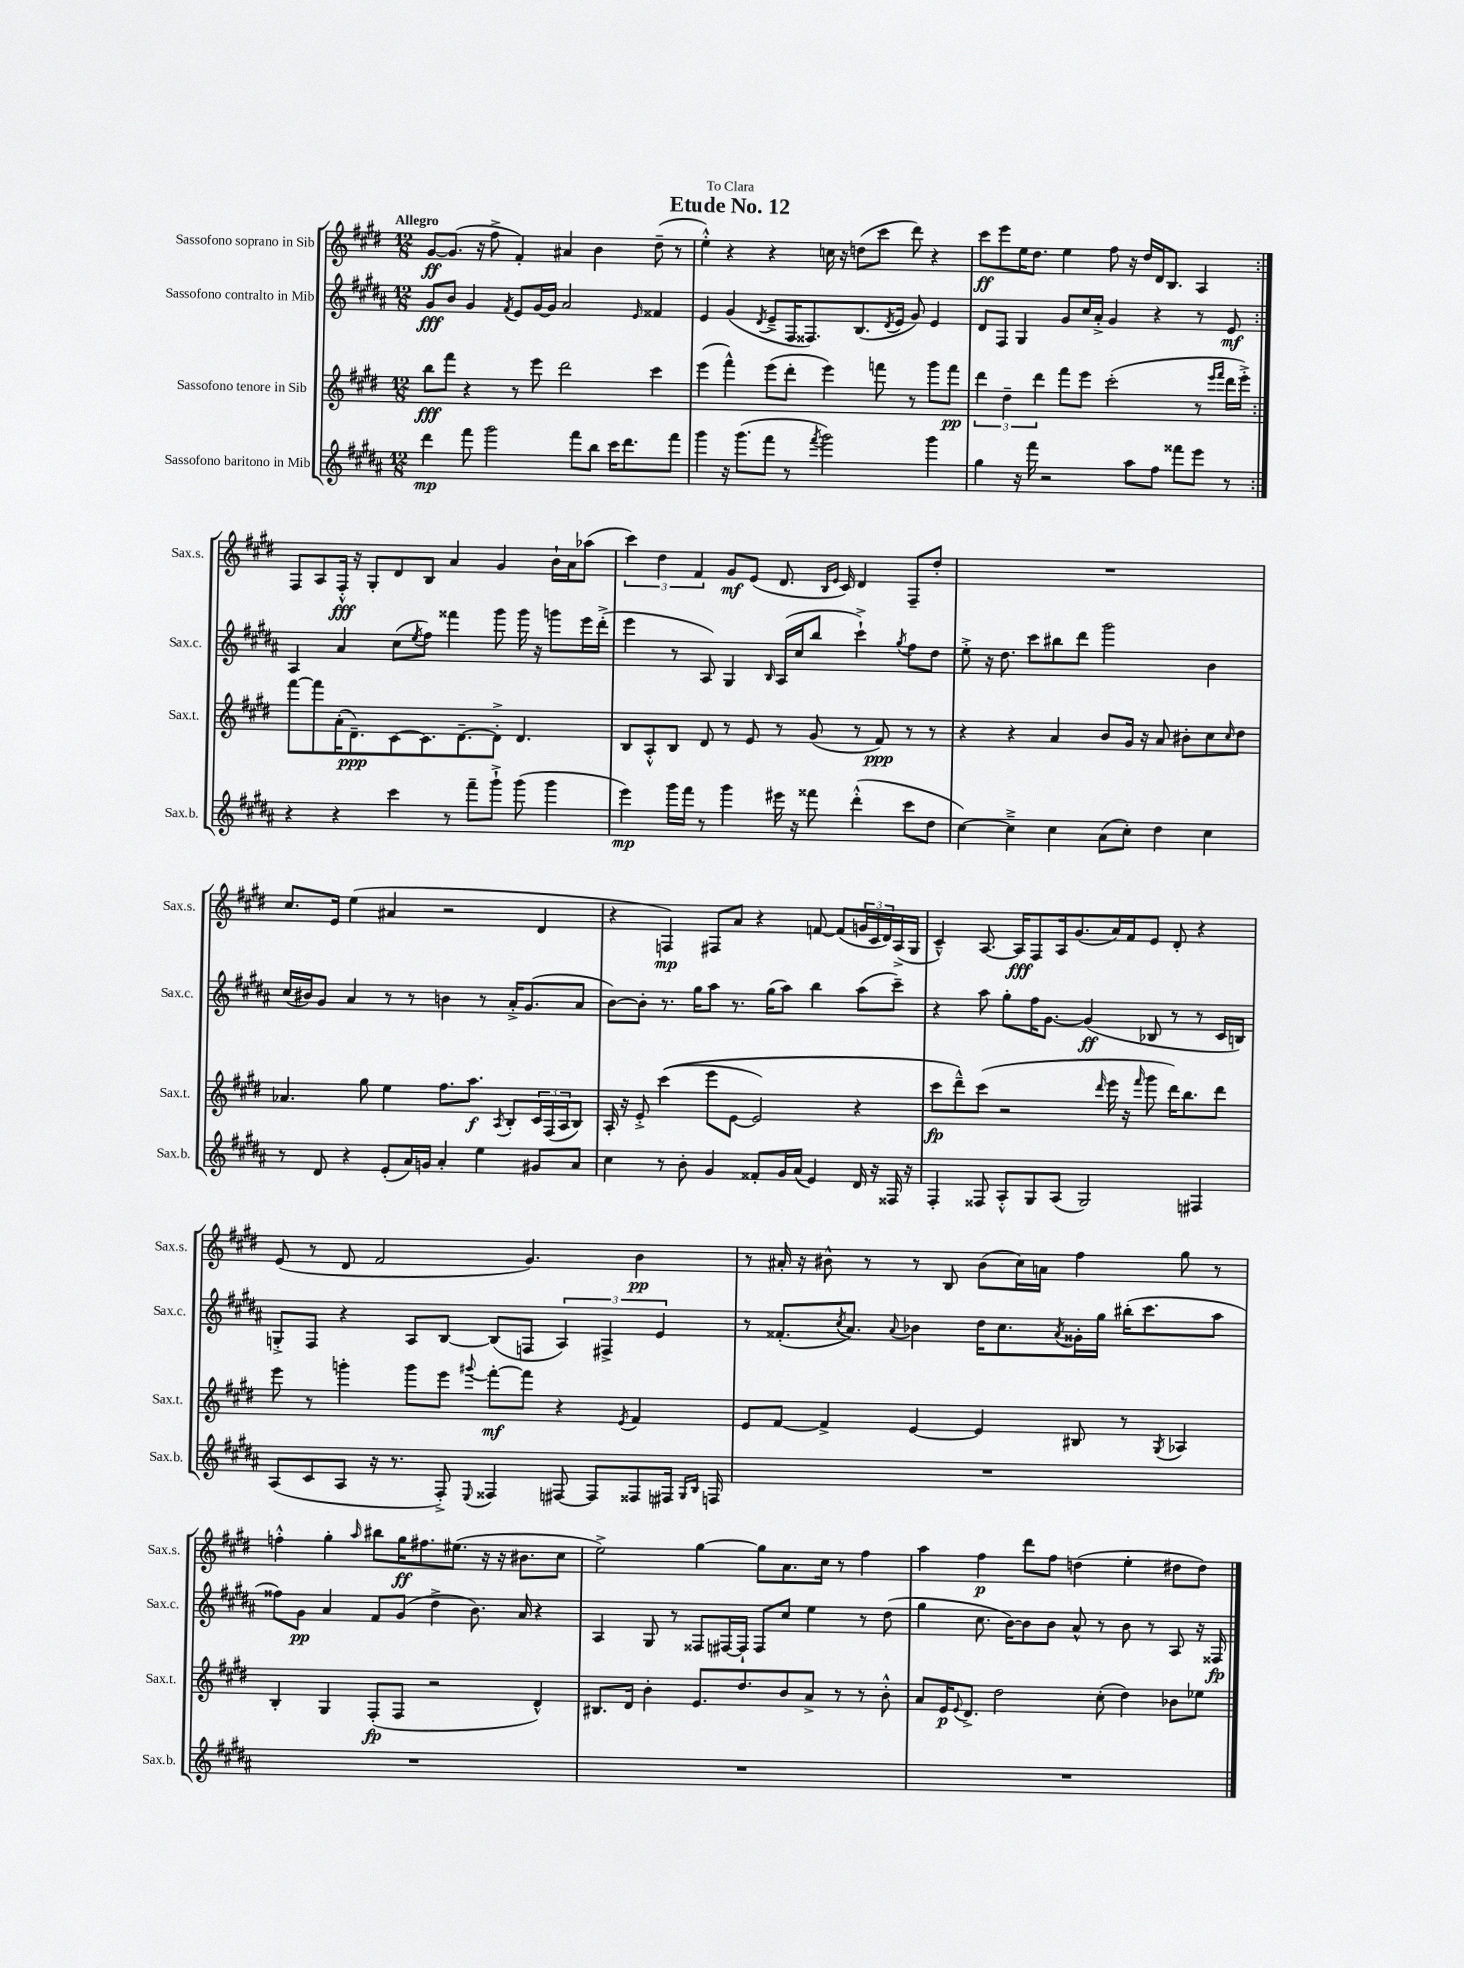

**kern	**dynam	**kern	**dynam	**kern	**dynam	**kern	**dynam
*part4	*part4	*part3	*part3	*part2	*part2	*part1	*part1
*staff4	*staff4	*staff3	*staff3	*staff2	*staff2	*staff1	*staff1
*I"Sassofono baritono in Mib	*	*I"Sassofono tenore in Sib	*	*I"Sassofono contralto in Mib	*	*I"Sassofono soprano in Sib	*
*I'Sax.b.	*	*I'Sax.t.	*	*I'Sax.c.	*	*I'Sax.s.	*
*clefG2	*	*clefG2	*	*clefG2	*	*clefG2	*
*k[f#c#g#d#a#]	*	*k[f#c#g#d#]	*	*k[f#c#g#d#a#]	*	*k[f#c#g#d#]	*
*M12/8	*	*M12/8	*	*M12/8	*	*M12/8	*
=1	=1	=1	=1	=1	=1	=1	=1
!	!	!	!	!	!	!LO:TX:a:B:t=Allegro	!
4ddd#\	mp	8bb\L	fff	8g#/L	fff	[8g#/L	ff
.	.	8fff#\J	.	8b/J	.	(8.g#/J]	.
8fff#\	.	4r	.	4g#/	.	.	.
.	.	.	.	.	.	16r	.
2ggg#\	.	.	.	.	.	8ff#^\	.
.	.	.	.	8qf#/	.	.	.
.	.	8r	.	8e/L	.	4f#'/)	.
.	.	8eee\	.	[16g#/L	.	.	.
.	.	.	.	16g#/JJ]	.	.	.
.	.	2ddd#\	.	2a#/	.	4a#X/	.
8fff#\L	.	.	.	.	.	.	.
8bb\J	.	.	.	.	.	4b\	.
16ccc#\KL	.	.	.	.	.	.	.
8.ddd#\	.	.	.	.	.	.	.
.	.	.	.	16qqe/	.	.	.
.	.	4ccc#\	.	4f##X/	.	(8dd#~\	.
8fff#\J	.	.	.	.	.	8r	.
=2	=2	=2	=2	=2	=2	=2	=2
4ggg#\	.	(4eee\	.	4e/	.	4ee'^^\)	.
16r	.	4fff#^^\)	.	(4g#/	.	4r	.
(8.ggg#\L	.	.	.	.	.	.	.
.	.	.	.	8qd#/	.	.	.
8fff#\J	.	(8eee\L	.	8e~^/L	.	4r	.
8r	.	8ddd#'\J	.	16F#/K	.	.	.
.	.	.	.	8.F##X/)	.	.	.
8qfff#/	.	.	.	.	.	.	.
2ggg#\)	.	4eee\)	.	.	.	16ccn\	.
.	.	.	.	.	.	16r	.
.	.	.	.	(8.B/	.	(8ddn\L	.
.	.	8fffn\	.	.	.	8ccc#\J	.
.	.	.	.	8qd#/	.	.	.
.	.	.	.	16e/Jk	.	.	.
.	.	8r	.	8g#/)	.	8ddd#\)	.
4ggg#\	.	8ggg#\L	.	4e/	.	4r	.
.	.	8fff\J	pp	.	.	.	.
=3	=3	=3	=3	=3	=3	=3	=3
4gg#\	.	6ddd#\	.	8d#/L	.	8ccc#\L	ff
.	.	.	.	8F#/J	.	8eee\	.
.	.	6dd#~\	.	.	.	.	.
16r	.	.	.	4G#/	.	16ee\K	.
16fff#\	.	.	.	.	.	8.dd#\J	.
.	.	6ddd#\	.	.	.	.	.
2r	.	.	.	.	.	.	.
.	.	8fff#\L	.	8g#/L	.	4ee\	.
.	.	8eee\J	.	16cc#/L	.	.	.
.	.	.	.	16a#'^/JJ	.	.	.
.	.	(2ccc#'\	.	4g#/	.	8ff#\	.
8aa#\L	.	.	.	.	.	16r	.
.	.	.	.	.	.	16dd#/LL	.
8ff#\J	.	.	.	4r	.	16d#/J	.
.	.	.	.	.	.	8.B/J	.
8fff##X\L	.	.	.	.	.	.	.
8eee\J	.	8r	.	8r	.	4A/	.
.	.	16qqeee/LL	.	.	.	.	.
.	.	16qqfff#/JJ	.	.	.	.	.
8r	.	16ddd#\LL	.	8e/	mf	.	.
.	.	16eee'^\JJ)	.	.	.	.	.
!!LO:LB:g=z
=4:|!	=4:|!	=4:|!	=4:|!	=4:|!	=4:|!	=4:|!	=4:|!
4r	.	[8fff#\L	.	4A#/	.	8F#/L	.
.	.	8fff#\]	.	.	.	8A/	.
4r	.	(16a'\K	.	4a#/	.	16F#'^^/Jk	fff
.	.	8.d#~\)	ppp	.	.	16r	.
.	.	.	.	.	.	8G#'/L	.
4ccc#\	.	[8c#\	.	(8cc#\L	.	8d#/	.
.	.	.	.	8qee/	.	.	.
.	.	8.c#\]	.	8ff#\J)	.	8B/J	.
8r	.	.	.	4fff##X\	.	4a/	.
.	.	[8.d#~\	.	.	.	.	.
8fff#~\L	.	.	.	.	.	.	.
8ggg#`^\J	.	8d#'^\J]	.	8ggg#\	.	4g#/	.
(8ggg#\	.	4.d#/	.	16ggg#\	.	.	.
.	.	.	.	16r	.	.	.
4ggg#\	.	.	.	8gggn\L	.	16b`\LL	.
.	.	.	.	.	.	16a\J	.
.	.	.	.	16eee\L	.	(8aa-X\J	.
.	.	.	.	(16ddd#'^\JJ	.	.	.
=5	=5	=5	=5	=5	=5	=5	=5
4eee\)	mp	8B/L	.	4eee\	.	6ccc#\)	.
.	.	8A'^^/	.	.	.	.	.
.	.	.	.	.	.	6dd#\	.
16ggg#\LL	.	8B/J	.	8r	.	.	.
16fff#\JJ	.	.	.	.	.	.	.
.	.	.	.	.	.	6f#/	.
8r	.	8d#/	.	8A#/)	.	.	.
4ggg#\	.	8r	.	4G#/	.	8g#/L	mf
.	.	8e/	.	.	.	(8e/J	.
.	.	.	.	16qqB/	.	.	.
16eee#X\	.	8r	.	(16A#/LL	.	8.d#/	.
16r	.	.	.	16cc#/J	.	.	.
8fff##X\	.	(8g#/	.	8bb/J	.	.	.
.	.	.	.	.	.	16qqB/LL	.
.	.	.	.	.	.	16qqe/JJ	.
.	.	.	.	.	.	16c#/)	.
(4ddd#'^^\	.	8r	.	4ccc#`^\)	.	4d#/	.
.	.	8f#/)	ppp	.	.	.	.
.	.	.	.	8qgg#/	.	.	.
8ccc#\L	.	8r	.	8ff#\L	.	8F#~/L	.
8dd#\J	.	8r	.	8dd#\J	.	8dd#'/J	.
=6	=6	=6	=6	=6	=6	=6	=6
[4cc#\)	.	4r	.	8ee'^\	.	1.r	.
.	.	.	.	16r	.	.	.
.	.	.	.	8.dd#\	.	.	.
4cc#~^\]	.	4r	.	.	.	.	.
.	.	.	.	8ccc#\L	.	.	.
4cc#\	.	4a/	.	8bb#X\	.	.	.
.	.	.	.	8ddd#\J	.	.	.
(8a#\L	.	8b/L	.	2ggg#\	.	.	.
8cc#'\J)	.	16g#/Jk	.	.	.	.	.
.	.	16r	.	.	.	.	.
4dd#\	.	8a/	.	.	.	.	.
.	.	8b#X'\L	.	.	.	.	.
4cc#\	.	8cc#\	.	4b\	.	.	.
.	.	16qqcc#/	.	.	.	.	.
.	.	8dd#\J	.	.	.	.	.
!!LO:LB:g=z
=7	=7	=7	=7	=7	=7	=7	=7
8r	.	4.a-X/	.	(16cc#/LL	.	8.cc#/L	.
.	.	.	.	16b#X/J)	.	.	.
8d#/	.	.	.	8g#/J	.	.	.
.	.	.	.	.	.	16e/Jk	.
4r	.	.	.	4a#/	.	(4ee\	.
.	.	8gg#\	.	.	.	.	.
(8e'/L	.	4ee\	.	8r	.	4a#X/	.
16a#/L)	.	.	.	8r	.	.	.
16gn/JJ	.	.	.	.	.	.	.
4a#'/	.	8.ff#\L	.	4bn\	.	2r	.
.	.	8.aa\J	f	.	.	.	.
4ee\	.	.	.	8r	.	.	.
.	.	8qA/	.	.	.	.	.
.	.	8B'/L	.	16a#'^/KL	.	.	.
.	.	.	.	(8.g#/	.	.	.
8g#X/L	.	24c#/L	.	.	.	4d#/	.
.	.	(24F#/	.	.	.	.	.
.	.	24A/J	.	.	.	.	.
8a#/J	.	8B/J)	.	8a#/J	.	.	.
=8	=8	=8	=8	=8	=8	=8	=8
4cc#\	.	16A'/	.	[8b\L)	.	4r	.
.	.	16r	.	.	.	.	.
.	.	8e'^/	.	8b'\J]	.	.	.
8r	.	((4ccc#\	.	8.r	.	4Fn/)	mp
8b'\	.	.	.	.	.	.	.
.	.	.	.	16gg#\KL	.	.	.
4g#/	.	8eee\L	.	8aa#\J	.	8F#X/L	.
.	.	[8e\J	.	8.r	.	8a/J	.
8f##X'/L	.	2e/])	.	.	.	4r	.
.	.	.	.	(16gg#\KL	.	.	.
16g#/L	.	.	.	8aa#\J)	.	.	.
(16a#/JJ	.	.	.	.	.	.	.
4e/)	.	.	.	4bb\	.	[8fn/	.
.	.	.	.	.	.	(8f/L]	.
16d#/	.	4r	.	(8aa#\L	.	24gn/L	.
.	.	.	.	.	.	24c#/	.
16r	.	.	.	.	.	.	.
.	.	.	.	.	.	24d#/)	.
16F##X/	.	.	.	8ccc#~\J)	.	(16A^/	.
16r	.	.	.	.	.	16G#/JJ	.
=9	=9	=9	=9	=9	=9	=9	=9
4F#'/	.	8ccc#\L	fp	4r	.	4c#~^^/)	.
.	.	8ddd#~^^\)	.	.	.	.	.
8F##X/	.	(8ccc#\J	.	8aa#\	.	[8.A/	.
8A#'^^/L	.	2r	.	8gg#'\L	.	.	.
.	.	.	.	.	.	16A/KL]	fff
8G#/	.	.	.	16ff#\K	.	8F#/	.
.	.	.	.	[8.g#\J	.	.	.
(8A#/J	.	.	.	.	.	16A/k	.
.	.	.	.	.	.	(8.g#/	.
2G#/)	.	.	.	(4g#/]	ff	.	.
.	.	16qqddd#/	.	.	.	.	.
.	.	16eee\	.	.	.	16a/L)	.
.	.	16r	.	.	.	16f#/J	.
.	.	16qqfff#/	.	.	.	.	.
.	.	8ggg#\	.	8B-X/	.	8e/J	.
.	.	16ddd#\KL)	.	8r	.	8d#'/	.
.	.	8.bb\	.	.	.	.	.
4F#X/	.	.	.	8r	.	4r	.
.	.	8ddd#\J	.	16c#/LL	.	.	.
.	.	.	.	16Bn/JJ)	.	.	.
!!LO:LB:g=z
=10	=10	=10	=10	=10	=10	=10	=10
(8A#/L	.	8eee\	.	8Gn'^/L	.	(8e/	.
8c#/	.	8r	.	8F#/J	.	8r	.
8A#/J	.	4gggn'\	.	4r	.	8d#/	.
16r	.	.	.	.	.	2f#/	.
8.r	.	.	.	.	.	.	.
.	.	8ggg\L	.	8A#/L	.	.	.
8F#'^/)	.	8eee\J	.	[8B/J	.	.	.
8qqE/	.	8qqggg#X/	.	.	.	.	.
4F##X/	.	[8fff#'\L	mf	(8B/L]	.	.	.
.	.	8fff#\J]	.	8Fn/J	.	4.g#/)	.
[8F#X/	.	4r	.	6A#/)	.	.	.
8F#/L]	.	.	.	.	.	.	.
.	.	.	.	6F#X^/	.	.	.
.	.	8qe/	.	.	.	.	.
8F##X/	.	4f#/	.	.	.	4b\	pp
.	.	.	.	6e/	.	.	.
16F#X/Jk	.	.	.	.	.	.	.
16qqG#/LL	.	.	.	.	.	.	.
16qqB/JJ	.	.	.	.	.	.	.
16Fn/	.	.	.	.	.	.	.
=11	=11	=11	=11	=11	=11	=11	=11
1.r	.	8e/L	.	8r	.	8r	.
.	.	[8f#/J	.	(8.f##X'/L	.	16a#X'/	.
.	.	.	.	.	.	16r	.
.	.	4f#^/]	.	.	.	8b#X^^\	.
.	.	.	.	8qcc#/	.	.	.
.	.	.	.	8.a#/J)	.	.	.
.	.	.	.	.	.	8r	.
.	.	.	.	8qqa#/	.	.	.
.	.	[4e/	.	4b-X\	.	8r	.
.	.	.	.	.	.	8B/	.
.	.	4e/]	.	16dd#\KL	.	(8b#\L	.
.	.	.	.	8.cc#\	.	.	.
.	.	.	.	.	.	16cc#\L)	.
.	.	.	.	.	.	16an\JJ	.
.	.	.	.	8qa#/	.	.	.
.	.	8B#X/	.	16g##X'\L	.	4ff#\	.
.	.	.	.	16gg#\JJ	.	.	.
.	.	8r	.	(16bb#X'\KL	.	.	.
.	.	.	.	8.ccc#\	.	.	.
.	.	8qG#/	.	.	.	.	.
.	.	4A-X/	.	.	.	8gg#\	.
.	.	.	.	8aa#\J	.	8r	.
!!LO:LB:g=z
=12	=12	=12	=12	=12	=12	=12	=12
1.r	.	4B'/	.	8ff##X\L)	.	4ffn'^^\	.
.	.	.	.	8g#\J	pp	.	.
.	.	4G#/	.	4a#/	.	4gg#'\	.
.	.	.	.	.	.	16qqaa/	.
.	.	(8F#'/L	fp	8f#/L	.	8bb#X\L	.
.	.	8F#/J	.	(8g#/J	.	16gg#\K	ff
.	.	.	.	.	.	8.ff#X\	.
.	.	2r	.	4dd#^\	.	.	.
.	.	.	.	.	.	(8.ee#X\J	.
.	.	.	.	8.b\)	.	.	.
.	.	.	.	.	.	16r	.
.	.	.	.	.	.	16r	.
.	.	.	.	16a#/	.	8.b#X\L	.
.	.	4d#^^/)	.	4r	.	.	.
.	.	.	.	.	.	8cc#\J	.
=13	=13	=13	=13	=13	=13	=13	=13
1.r	.	8.B#X/L	.	4A#/	.	2ee^\)	.
.	.	16d#/Jk	.	.	.	.	.
.	.	4b'\	.	8G#/	.	.	.
.	.	.	.	8r	.	.	.
.	.	8.e/L	.	8F##X/L	.	[4gg#\	.
.	.	.	.	[16F#X/L	.	.	.
.	.	8.dd#/	.	16F#`/JJ]	.	.	.
.	.	.	.	8F#/L	.	8gg#\L]	.
.	.	8b/	.	8cc#/J	.	8.a\	.
.	.	8a^/J	.	4ee\	.	.	.
.	.	.	.	.	.	16cc#\Jk	.
.	.	8r	.	.	.	8r	.
.	.	8r	.	8r	.	4ff#\	.
.	.	8b'^^\	.	(8dd#\	.	.	.
=14	=14	=14	=14	=14	=14	=14	=14
1.r	.	8a/L	.	4gg#\	.	4aa\	.
.	.	16e/K	p	.	.	.	.
.	.	8qqe/	.	.	.	.	.
.	.	8.d#^/J	.	.	.	.	.
.	.	.	.	8.cc#\	.	4ff#\	p
.	.	2dd#\	.	.	.	.	.
.	.	.	.	[16b\KL)	.	.	.
.	.	.	.	8b\]	.	8ddd#\L	.
.	.	.	.	8b\J	.	8ff#\J	.
.	.	.	.	8a#^^/	.	(4ddn\	.
.	.	(8cc#'\	.	8r	.	.	.
.	.	4dd#\)	.	8b\	.	4ee'\	.
.	.	.	.	8r	.	.	.
.	.	8b-X\L	.	8A#/	.	8dd#X\L	.
.	.	8ee-X\J	.	16r	.	8dd#\J)	.
.	.	.	.	16F##X/	fp	.	.
==	==	==	==	==	==	==	==
*-	*-	*-	*-	*-	*-	*-	*-
